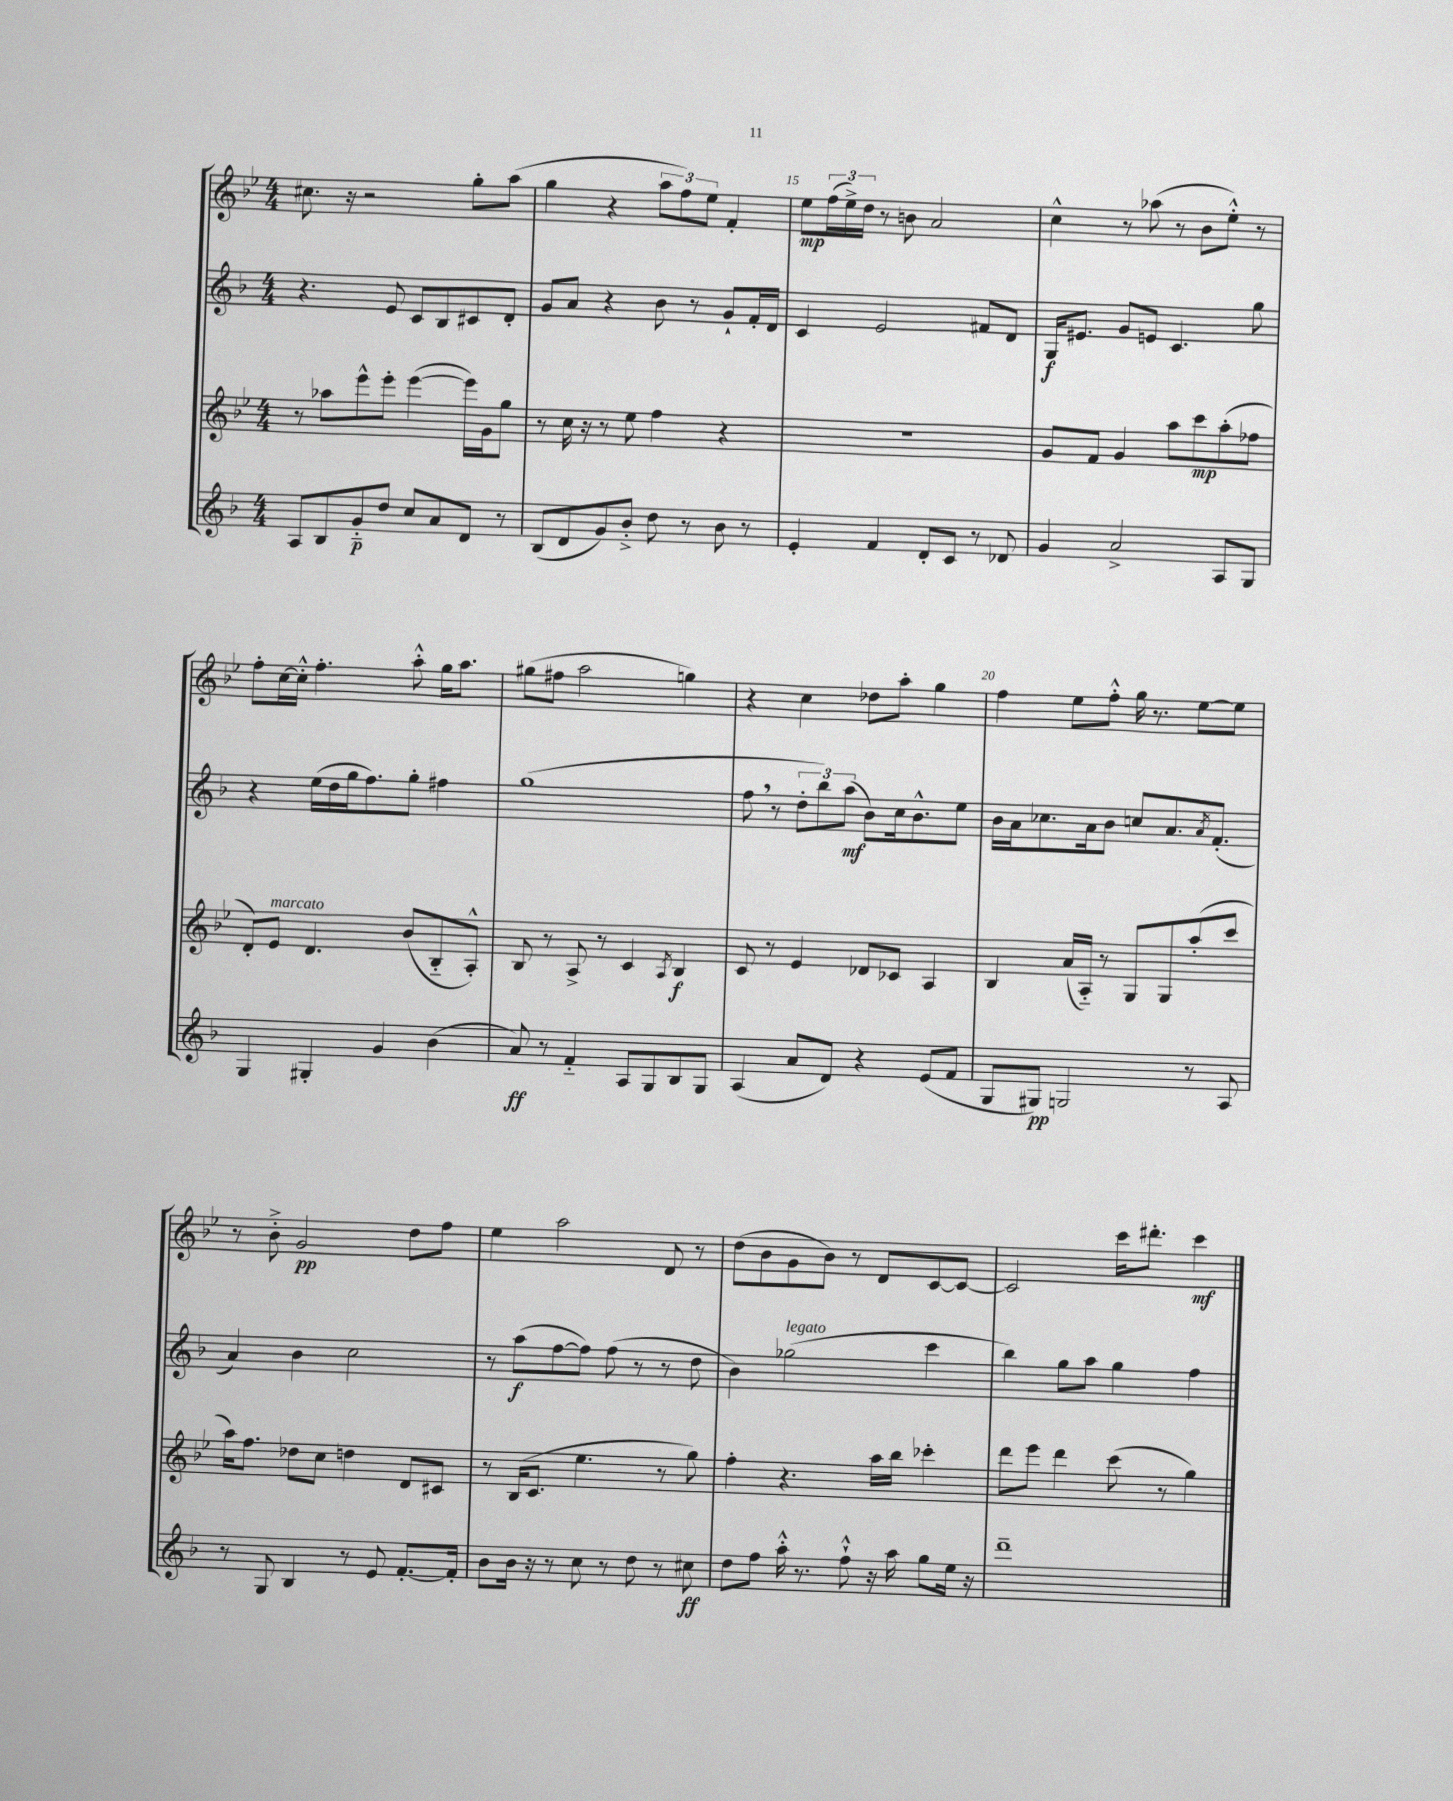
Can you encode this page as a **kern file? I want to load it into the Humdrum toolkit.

**kern	**dynam	**kern	**dynam	**kern	**dynam	**kern	**dynam
*part4	*part4	*part3	*part3	*part2	*part2	*part1	*part1
*staff4	*staff4	*staff3	*staff3	*staff2	*staff2	*staff1	*staff1
*clefG2	*	*clefG2	*	*clefG2	*	*clefG2	*
*k[b-]	*	*k[b-e-]	*	*k[b-]	*	*k[b-e-]	*
*M4/4	*	*M4/4	*	*M4/4	*	*M4/4	*
=13	=13	=13	=13	=13	=13	=13	=13
8A/L	.	8r	.	4.r	.	8.cc#X\	.
8B-/	.	8aa-X\L	.	.	.	.	.
.	.	.	.	.	.	16r	.
8g/	p	8eee-^^\	.	.	.	2r	.
8dd/J	.	8eee-'\J	.	8e/	.	.	.
8cc/L	.	([4eee-\	.	8c/L	.	.	.
8a/	.	.	.	8B-/	.	.	.
8d/J	.	16eee-\LL])	.	8c#X/	.	8gg'\L	.
.	.	16g\J	.	.	.	.	.
8r	.	8gg\J	.	8d'/J	.	(8aa\J	.
=14	=14	=14	=14	=14	=14	=14	=14
(8B-/L	.	8r	.	8g/L	.	4gg\	.
8d/	.	16cc\	.	8a/J	.	.	.
.	.	16r	.	.	.	.	.
8g/)	.	8r	.	4r	.	4r	.
8b-'^/J	.	8ee-\	.	.	.	.	.
8dd\	.	4ff\	.	8b-\	.	12aa\L	.
.	.	.	.	.	.	12ff\)	.
8r	.	.	.	8r	.	.	.
.	.	.	.	.	.	12ee-\J	.
8b-\	.	4r	.	8g`/L	.	4f'/	.
8r	.	.	.	16f'/L	.	.	.
.	.	.	.	16d/JJ	.	.	.
=15	=15	=15	=15	=15	=15	=15	=15
4e'/	.	1r	.	4c/	.	8ee-\L	mp
.	.	.	.	.	.	(24ff\L	.
.	.	.	.	.	.	24ee-^\)	.
.	.	.	.	.	.	24dd\JJ	.
4f/	.	.	.	2e/	.	8r	.
.	.	.	.	.	.	8bn\	.
8d'/L	.	.	.	.	.	2a/	.
8c/J	.	.	.	.	.	.	.
8r	.	.	.	8f#X/L	.	.	.
8d-X/	.	.	.	8d/J	.	.	.
=16	=16	=16	=16	=16	=16	=16	=16
4g/	.	8g/L	.	16G/KL	f	4cc^^\	.
.	.	.	.	8.e#X/J	.	.	.
.	.	8f/J	.	.	.	.	.
2a^/	.	4g/	.	8g/L	.	8r	.
.	.	.	.	8en/J	.	(8aa-X\	.
.	.	8aa\L	.	4.c/	.	8r	.
.	.	8ccc\	mp	.	.	8b-\L	.
8A/L	.	(8aa'\	.	.	.	8ee-'^^\J)	.
8G/J	.	8ff-X\J	.	8gg\	.	8r	.
!!LO:LB:g=z
=17	=17	=17	=17	=17	=17	=17	=17
4G/	.	8d'/L)	.	4r	.	8ff'\L	.
!	!	!LO:TX:a:i:t=marcato	!	!	!	!	!
.	.	8e-/J	.	.	.	[16cc\L	.
.	.	.	.	.	.	16cc'^^\JJ]	.
4G#X'/	.	4.d/	.	(16ee\LL	.	4.ff'\	.
.	.	.	.	16dd\	.	.	.
.	.	.	.	16gg\J	.	.	.
.	.	.	.	8.ff\)	.	.	.
4g/	.	.	.	.	.	.	.
.	.	(8b-/L	.	8gg'\J	.	8aa'^^\	.
(4b-\	.	8B-/	.	4ff#X\	.	16gg\KL	.
.	.	.	.	.	.	8.aa\J	.
.	.	8A'^^/J)	.	.	.	.	.
=18	=18	=18	=18	=18	=18	=18	=18
8a/)	ff	8B-/	.	(1gg	.	(8gg#X\L	.
8r	.	8r	.	.	.	8ff#X\J	.
4f/	.	8A^/	.	.	.	2aa\	.
.	.	8r	.	.	.	.	.
8A/L	.	4c/	.	.	.	.	.
8G/	.	.	.	.	.	.	.
.	.	8qA/	.	.	.	.	.
8B-/	.	4B-/	f	.	.	4ggn\)	.
8G/J	.	.	.	.	.	.	.
=19	=19	=19	=19	=19	=19	=19	=19
(4A/	.	8c/	.	8ff,\	.	4r	.
.	.	8r	.	8r	.	.	.
8a/L	.	4e-/	.	12dd'\L	.	4cc\	.
.	.	.	.	12bb-\)	.	.	.
8d/J)	.	.	.	.	.	.	.
.	.	.	.	(12aa\J	mf	.	.
4r	.	8d-X/L	.	8b-\L)	.	8dd-X\L	.
.	.	8c-X/J	.	16cc\k	.	8aa'\J	.
.	.	.	.	8.b-^^\	.	.	.
(8e/L	.	4A/	.	.	.	4gg\	.
8f/J	.	.	.	8ee\J	.	.	.
=20	=20	=20	=20	=20	=20	=20	=20
8G/L	.	4B-/	.	16b-\LL	.	4ff\	.
.	.	.	.	16a\J	.	.	.
8G#X/J)	pp	.	.	8.cc-X\	.	.	.
2Gn/	.	(16a/LL	.	.	.	8ee-\L	.
.	.	16A/JJ)	.	16a\k	.	.	.
.	.	8r	.	8b-\J	.	8ff'^^\J	.
.	.	8G/L	.	8ccn/L	.	16gg\	.
.	.	.	.	.	.	8.r	.
.	.	8G/	.	8.a/	.	.	.
8r	.	(8aa'/	.	.	.	[8ee-\L	.
.	.	.	.	8qa/	.	.	.
.	.	.	.	(8.f'/J	.	.	.
8A/	.	8ccc/J	.	.	.	8ee-\J]	.
!!LO:LB:g=z
=21	=21	=21	=21	=21	=21	=21	=21
8r	.	16aa\KL)	.	4a/)	.	8r	.
.	.	8.ff\J	.	.	.	.	.
8G/	.	.	.	.	.	8b-'^\	.
4B-/	.	8dd-X\L	.	4b-\	.	2g/	pp
.	.	8cc\J	.	.	.	.	.
8r	.	4ddn\	.	2cc\	.	.	.
8e/	.	.	.	.	.	.	.
[8.f'/L	.	8d/L	.	.	.	8dd\L	.
.	.	8c#X/J	.	.	.	8ff\J	.
16f'/Jk]	.	.	.	.	.	.	.
=22	=22	=22	=22	=22	=22	=22	=22
8b-\L	.	8r	.	8r	.	4ee-\	.
16b-\Jk	.	(16B-/KL	.	(8aa\L	f	.	.
16r	.	8.c/J	.	.	.	.	.
8r	.	.	.	[8ff\	.	2aa\	.
8cc\	.	4.ee-\	.	8ff\J])	.	.	.
8r	.	.	.	(8ff\	.	.	.
8dd\	.	.	.	8r	.	.	.
8r	.	8r	.	8r	.	8d/	.
8cc#X\	ff	8gg\)	.	8dd\	.	8r	.
=23	=23	=23	=23	=23	=23	=23	=23
8dd\L	.	4ff'\	.	4b-\)	.	(8dd\L	.
8ff\J	.	.	.	.	.	8b-\	.
!	!	!	!	!LO:TX:a:i:t=legato	!	!	!
16aa'^^\	.	4.r	.	(2gg-X\	.	8g\	.
8.r	.	.	.	.	.	.	.
.	.	.	.	.	.	8b-\J)	.
8ff`^^\	.	.	.	.	.	8r	.
16r	.	16aa\LL	.	.	.	8d/L	.
16aa\	.	16bb-\JJ	.	.	.	.	.
8gg\L	.	4ccc-X'\	.	4ccc\	.	[8c/	.
16ee\Jk	.	.	.	.	.	8c/J_	.
16r	.	.	.	.	.	.	.
=24	=24	=24	=24	=24	=24	=24	=24
1ddd~	.	8ddd\L	.	4bb-\)	.	2c/]	.
.	.	8eee-\J	.	.	.	.	.
.	.	4ddd\	.	8gg\L	.	.	.
.	.	.	.	8aa\J	.	.	.
.	.	(8ccc\	.	4gg\	.	16ccc\KL	.
.	.	.	.	.	.	8.ddd#X'\J	.
.	.	8r	.	.	.	.	.
.	.	4gg\)	.	4ff\	.	4ccc\	mf
==	==	==	==	==	==	==	==
*-	*-	*-	*-	*-	*-	*-	*-
